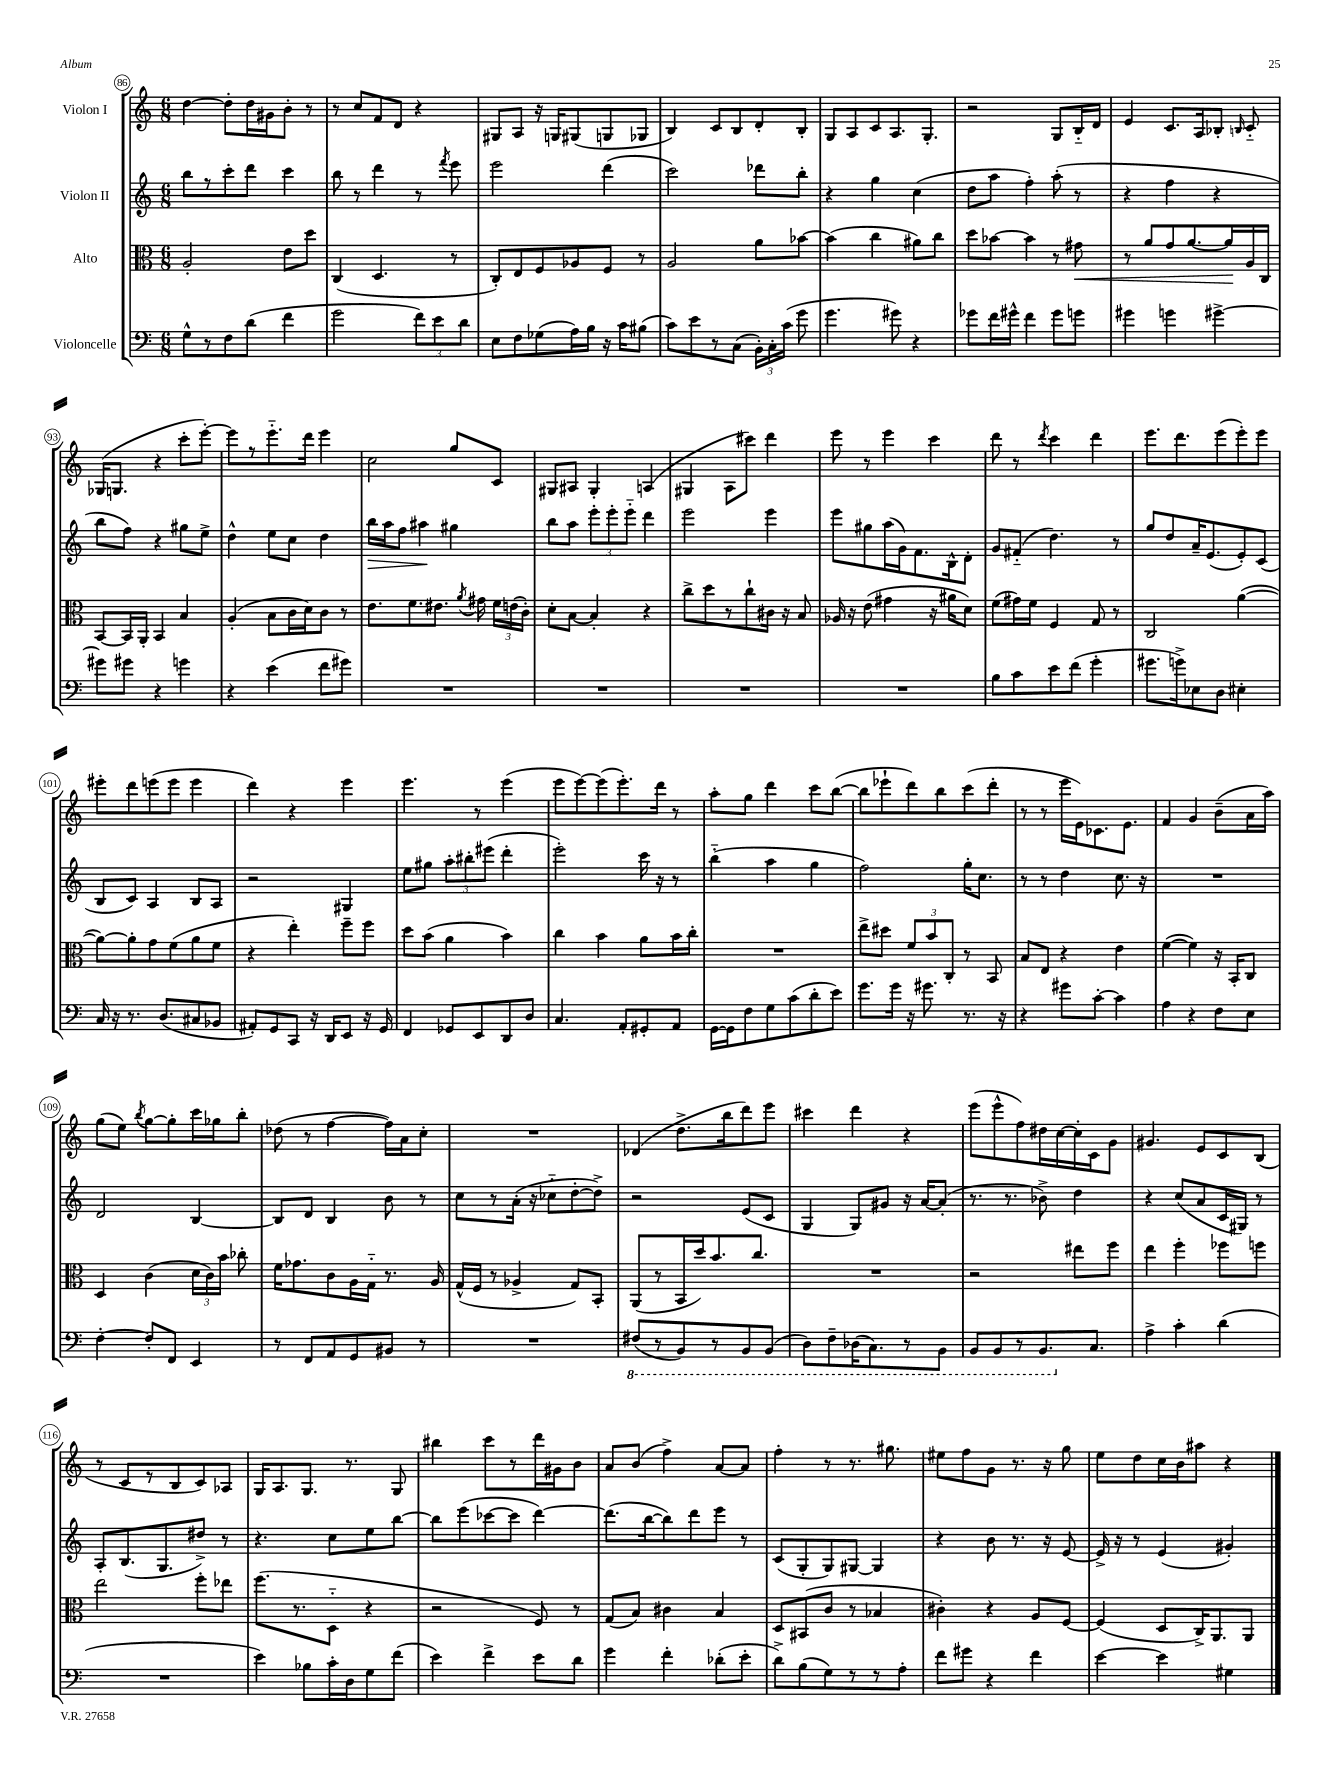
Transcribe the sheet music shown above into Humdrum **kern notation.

**kern	**kern	**dynam	**kern	**dynam	**kern
*part4	*part3	*part3	*part2	*part2	*part1
*staff4	*staff3	*staff3	*staff2	*staff2	*staff1
*I"Violoncelle	*I"Alto	*	*I"Violon II	*	*I"Violon I
*clefF4	*clefC3	*	*clefG2	*	*clefG2
*k[]	*k[]	*	*k[]	*	*k[]
*M6/8	*M6/8	*	*M6/8	*	*M6/8
=86	=86	=86	=86	=86	=86
8G^^\L	2A'/	.	8bb\L	.	[4dd\
8r	.	.	8r	.	.
8F\	.	.	8ccc'\	.	8dd'\L]
(8d\J	.	.	8ddd\J	.	16dd\L
.	.	.	.	.	16g#X\J
4f\	8e\L	.	4ccc\	.	8b'\J
.	8dd\J	.	.	.	8r
=87	=87	=87	=87	=87	=87
2g\	(4C/	.	8bb\	.	8r
.	.	.	8r	.	8cc/L
.	4.D/	.	4ddd\	.	8f/
.	.	.	.	.	8d/J
12f\L)	.	.	8r	.	4r
12e\	.	.	.	.	.
.	.	.	8qfff/	.	.
.	8r	.	8eee\	.	.
12d\J	.	.	.	.	.
=88	=88	=88	=88	=88	=88
8E\L	8C'/L)	.	2eee\	.	8G#X/L
8F\	8E/	.	.	.	8A/J
(8G-X\	8F/	.	.	.	16r
.	.	.	.	.	16Gn/KL
16A\L)	8A-X/	.	.	.	(8G#X/
16B\JJ	.	.	.	.	.
16r	8F/J	.	(4ddd\	.	8Gn/
16c\KL	.	.	.	.	.
(8B#X\J	8r	.	.	.	8G-X/J
=89	=89	=89	=89	=89	=89
8c\L)	2A/	.	2ccc\)	.	4B/)
8e\	.	.	.	.	.
8r	.	.	.	.	8c/L
(8C\J	.	.	.	.	8B/
24BB'\LL)	8a\L	.	8ddd-X\L	.	8d'/
24C'\	.	.	.	.	.
(24c\JJ	.	.	.	.	.
8g\	[8b-X\J	.	8bb'\J	.	8B'/J
=90	=90	=90	=90	=90	=90
4.g\	(4b-\]	.	4r	.	8G/L
.	.	.	.	.	8A/
.	4cc\	.	4gg\	.	8c/
8g#X\)	.	.	.	.	8.A/
4r	8a#X\L)	.	(4cc\	.	.
.	.	.	.	.	8.G'/J
.	8cc\J	.	.	.	.
=91	=91	=91	=91	=91	=91
8g-X\L	8dd\L	.	8dd\L	.	2r
16f\L	[8b-X\J	.	8aa\J	.	.
16g#X^^\JJ	.	.	.	.	.
4f\	4b-\]	.	4ff'\)	.	.
8g#\L	8r	.	(8aa'\	.	8G/L
!	!	!LO:HP:b	!	!	!
8gn\J	8g#X\	<	8r	.	16B/L
.	.	.	.	.	16d/JJ
=92	=92	=92	=92	=92	=92
4g#X\	8r	.	4r	.	4e/
.	8a/L	.	.	.	.
4gn\	8g/	.	4ff\	.	8.c/L
.	[8.a/	.	.	.	.
.	.	.	.	.	16A/k
[4g#X^\	.	.	4r	.	8B-X'/J
.	16a/L]	.	.	.	.
.	.	.	.	.	16qqBn/
.	16A/	[	.	.	8c/
.	16C/JJ	.	.	.	.
!!LO:LB:g=z
=93	=93	=93	=93	=93	=93
8g#X\L]	[8BB/L	.	8bb\L	.	(16G-X/KL
.	.	.	.	.	8.Gn/J
8g#X\J	16BB/L]	.	8ff\J)	.	.
.	16AA'/JJ	.	.	.	.
4r	4BB/	.	4r	.	4r
4gn\	4B/	.	8gg#X\L	.	8ccc'\L
.	.	.	8ee^\J	.	[8eee'\J)
=94	=94	=94	=94	=94	=94
4r	(4A'/	.	4dd^^\	.	8eee\L]
.	.	.	.	.	8r
(4e\	8B\L	.	8ee\L	.	8.eee\
.	16c\L	.	8cc\J	.	.
.	16d\J)	.	.	.	16ddd\Jk
8f\L	8c\J	.	4dd\	.	4eee\
8g#X\J)	8r	.	.	.	.
=95	=95	=95	=95	=95	=95
!	!	!	!	!LO:HP:b	!
2.r	8.e\L	.	16bb\LL	>	2cc\
.	.	.	16aa\J	.	.
.	.	.	8ff\J	.	.
.	8.f\	.	.	.	.
.	.	.	4aa#X\	.	.
.	8.e#X\J	.	.	.	.
.	.	.	4gg#X\	]	8gg/L
.	8qa/	.	.	.	.
.	16g#X\	.	.	.	.
.	24f\LL	.	.	.	8c/J
.	(24en\	.	.	.	.
.	24c'\JJ)	.	.	.	.
=96	=96	=96	=96	=96	=96
2.r	8d'\L	.	8bb\L	.	8G#X/L
.	[8B\J	.	8aa\J	.	8A#X/J
.	4B'/]	.	12eee'\L	.	4G#'/
.	.	.	12eee'\	.	.
.	.	.	12eee\J	.	.
.	4r	.	4ddd\	.	(4An/
=97	=97	=97	=97	=97	=97
2.r	8cc^\L	.	2eee\	.	4G#X/
.	8dd\	.	.	.	.
.	8r	.	.	.	8A\L
.	8cc`\	.	.	.	8ccc#X\J)
.	16c#X\Jk	.	4eee\	.	4ddd\
.	16r	.	.	.	.
.	8B/	.	.	.	.
=98	=98	=98	=98	=98	=98
2.r	16A-X/	.	8eee\L	.	8eee\
.	16r	.	.	.	.
.	(8e\	.	8gg#X\	.	8r
.	4g#X\	.	(16aa\L	.	4eee\
.	.	.	16g\J)	.	.
.	.	.	8.f\	.	.
.	16r	.	.	.	4ccc\
.	16a#X\KL	.	16B^^\k	.	.
.	8d\J)	.	8d'\J	.	.
=99	=99	=99	=99	=99	=99
8B\L	(8f\L	.	8g/L	.	8ddd\
8c\	16g#X\L)	.	(8f#X/J	.	8r
.	16f\JJ	.	.	.	.
.	.	.	.	.	8qddd/
8e\	4F/	.	4.dd\)	.	4ccc\
(8f\J	.	.	.	.	.
4g'\	8G/	.	.	.	4ddd\
.	8r	.	8r	.	.
=100	=100	=100	=100	=100	=100
8.g#X\L	2C/	.	8gg/L	.	8.eee\L
.	.	.	8dd/	.	.
16gn^\k)	.	.	.	.	8.ddd\
8E-X\	.	.	16a~/K	.	.
.	.	.	(8.e/	.	.
8D\J	.	.	.	.	(8eee\
4E#X'\	([4a\	.	8e'/)	.	8eee'\)
.	.	.	(8c/J	.	8eee\J
!!LO:LB:g=z
=101	=101	=101	=101	=101	=101
16C/	8a\L_)	.	8B/L	.	8eee#X'\L
16r	.	.	.	.	.
8.r	8a'\]	.	8c/J)	.	8ddd\
.	8g\	.	4A/	.	(8eeen\
(8.D/L	.	.	.	.	.
.	(8f\	.	.	.	8eee\J
8C#X/	8a\	.	8B/L	.	4eee\
8BB-X/J	8f\J	.	8A/J	.	.
=102	=102	=102	=102	=102	=102
8AA#X'/L)	4r	.	2r	.	4ddd\)
8GG/	.	.	.	.	.
8CC/J	4ee'\)	.	.	.	4r
16r	.	.	.	.	.
16DD/KL	.	.	.	.	.
8EE/J	8ff~\L	.	4G#X/	.	4eee\
16r	8ff\J	.	.	.	.
16GG/	.	.	.	.	.
=103	=103	=103	=103	=103	=103
4FF/	8dd\L	.	8ee\L	.	4.eee\
.	(8b\J	.	8gg#X\J	.	.
8GG-X/L	4a\	.	12aa'\L	.	.
.	.	.	12bb#X'\	.	.
8EE/	.	.	.	.	8r
.	.	.	(12eee#X\J	.	.
8DD/	4b\)	.	4ddd'\	.	(4eee\
8D/J	.	.	.	.	.
=104	=104	=104	=104	=104	=104
4.C/	4cc\	.	2eee'\)	.	8eee\L
.	.	.	.	.	[8eee\)
.	4b\	.	.	.	(8eee\]
8AA'/L	.	.	.	.	8.eee'\)
8GG#X'/	8a\L	.	16ccc\	.	.
.	.	.	16r	.	16ddd\Jk
8AA/J	16b\L	.	8r	.	8r
.	16cc'\JJ	.	.	.	.
=105	=105	=105	=105	=105	=105
[16GG\LL	2.r	.	(4bb\	.	8aa'\L
16GG\J]	.	.	.	.	.
8F\	.	.	.	.	8gg\J
8G\	.	.	4aa\	.	4ddd\
(8c\	.	.	.	.	.
8d'\	.	.	4gg\	.	8ccc\L
8e\J)	.	.	.	.	([8bb\J
=106	=106	=106	=106	=106	=106
8.g\L	8ee^\L	.	2ff\)	.	8bb\L]
.	8dd#X\J	.	.	.	8eee-X`\
16g\Jk	.	.	.	.	.
16r	12f/L	.	.	.	8ddd\)
8.g#X\	.	.	.	.	.
.	12b/	.	.	.	.
.	.	.	.	.	8bb\
.	12C'/J	.	.	.	.
8.r	8r	.	16gg'\KL	.	(8ccc\
.	.	.	8.cc\J	.	.
.	8BB/	.	.	.	8ddd'\J
16r	.	.	.	.	.
=107	=107	=107	=107	=107	=107
4r	8B/L	.	8r	.	8r
.	8E/J	.	8r	.	8r
8g#X\L	4r	.	4dd\	.	16eee\LL
.	.	.	.	.	16e\J)
[8c'\J	.	.	.	.	8.c-X\
4c\]	4e\	.	8.cc\	.	.
.	.	.	.	.	8.e\J
.	.	.	16r	.	.
=108	=108	=108	=108	=108	=108
4A\	([4f\	.	2.r	.	4f/
4r	4f\])	.	.	.	4g/
8F\L	16r	.	.	.	(8b~\L
.	16BB'/KL	.	.	.	.
8E\J	8C/J	.	.	.	16a\L
.	.	.	.	.	16aa\JJ)
!!LO:LB:g=z
=109	=109	=109	=109	=109	=109
[4F'\	4D/	.	2d/	.	(8gg\L
.	.	.	.	.	8ee\J)
.	.	.	.	.	8qbb/
8F'/L]	(4c\	.	.	.	[8gg\L
8FF/J	.	.	.	.	8gg'\]
4EE/	24d\LL	.	[4B/	.	16ccc\L
.	24c\)	.	.	.	.
.	.	.	.	.	16gg-X\J
.	24b\JJ	.	.	.	.
.	8cc-X'\	.	.	.	8bb'\J
=110	=110	=110	=110	=110	=110
8r	16f\KL	.	8B/L]	.	(8dd-X\
.	8.g-X\	.	.	.	.
8FF/L	.	.	8d/J	.	8r
8AA/	8c\	.	4B/	.	[4ff\
8GG/	16A\L	.	.	.	.
.	16G\JJ	.	.	.	.
8BB#X/J	8.r	.	8b\	.	16ff\LL])
.	.	.	.	.	16a\J
8r	.	.	8r	.	8cc'\J
.	16A/	.	.	.	.
=111	=111	=111	=111	=111	=111
2.r	(16G^^/LL	.	8cc\L	.	2.r
.	16F/JJ	.	.	.	.
.	8r	.	8r	.	.
.	4A-X^/	.	(16a'\Jk	.	.
.	.	.	16r	.	.
.	.	.	8cc-X\L	.	.
.	8G/L)	.	[8dd'\	.	.
.	8BB'/J	.	8dd^\J])	.	.
=112	=112	=112	=112	=112	=112
*8ba	*	*	*	*	*
(8FF#X/L	(8AA/L	.	2r	.	(4d-X/
8r	8r	.	.	.	.
8BBB/)	16BB/L	.	.	.	8.dd^\L
.	16dd/J)	.	.	.	.
8r	8.b/	.	.	.	.
.	.	.	.	.	16bb\k
8BBB/	.	.	(8e/L	.	8ddd\)
.	8.cc/J	.	.	.	.
(8BBB/J	.	.	8c/J	.	8eee\J
=113	=113	=113	=113	=113	=113
8DD\L)	2.r	.	4G/	.	4ccc#X\
8FF~\	.	.	.	.	.
(16DD-X\K	.	.	8G/L)	.	4ddd\
8.CC\)	.	.	.	.	.
.	.	.	8g#X/J	.	.
8r	.	.	16r	.	4r
.	.	.	[16a/KL	.	.
8BBB\J	.	.	(8a'/J]	.	.
=114	=114	=114	=114	=114	=114
8BBB/L	2r	.	8.r	.	(8eee\L
8BBB/	.	.	.	.	8eee^^\
.	.	.	8.r	.	.
8r	.	.	.	.	8ff\)
8.BBB/	.	.	8b-X^\)	.	16dd#X\L
.	.	.	.	.	[16cc\
.	8ee#X\L	.	4dd\	.	16cc'\]
*X8ba	*	*	*	*	*
8.C/J	.	.	.	.	16c\J
.	8ff\J	.	.	.	8g\J
=115	=115	=115	=115	=115	=115
4A^\	4ee\	.	4r	.	4.g#X/
4c'\	4ff'\	.	(8cc/L	.	.
.	.	.	8a/	.	8e/L
(4d\	8ff-X\L	.	16c/L	.	8c/
.	.	.	16G#X/JJ)	.	.
.	8ffn\J	.	8r	.	(8B/J
!!LO:LB:g=z
=116	=116	=116	=116	=116	=116
2.r	2ee\	.	8A'/L	.	8r
.	.	.	(8.B/	.	8c/L
.	.	.	.	.	8r
.	.	.	8.G/	.	.
.	.	.	.	.	8B/
.	8ff'\L	.	8dd#X^/J)	.	8c/)
.	8ee-X\J	.	8r	.	8A-X/J
=117	=117	=117	=117	=117	=117
4e\)	(8.ff\L	.	4.r	.	16G/KL
.	.	.	.	.	8.A/
.	8.r	.	.	.	.
8B-X\L	.	.	.	.	8.G/J
16c'\L	8D\J	.	8cc\L	.	.
16D\J	.	.	.	.	8.r
8G\	4r	.	8ee\	.	.
(8f\J	.	.	[8bb\J	.	8G/
=118	=118	=118	=118	=118	=118
4e\)	2r	.	8bb\L]	.	4bb#X\
.	.	.	(8eee\	.	.
4f^\	.	.	[8ccc-X\	.	8ccc\L
.	.	.	8ccc-\J]	.	8r
8e\L	8F/)	.	[4ddd\)	.	16ddd\L
.	.	.	.	.	16g#X\J
8d\J	8r	.	.	.	8b\J
=119	=119	=119	=119	=119	=119
4g\	(8G/L	.	(8.ddd\L]	.	8a/L
.	8B/J)	.	.	.	(8b/J
.	.	.	[16bb\k	.	.
4f'\	4c#X\	.	8bb\])	.	4ff^\)
.	.	.	8ddd\	.	.
(8d-X'\L	4B/	.	8eee\J	.	[8a/L
8e'\J	.	.	8r	.	8a/J]
=120	=120	=120	=120	=120	=120
8d^\L)	8D/L	.	(8c/L	.	4ff'\
(8B\	(8BB#X/	.	8G'/	.	.
8G\)	8c/J	.	8G/)	.	8r
8r	8r	.	[8G#X/J	.	8.r
8r	4B-X/	.	4G#/]	.	.
.	.	.	.	.	8.gg#X\
8A'\J	.	.	.	.	.
=121	=121	=121	=121	=121	=121
8f\L	4c#X'\)	.	4r	.	8ee#X\L
8g#X\J	.	.	.	.	8ff\
4r	4r	.	8b\	.	8g\J
.	.	.	8.r	.	8.r
4f\	8A/L	.	.	.	.
.	.	.	16r	.	16r
.	[8F/J	.	[8e/	.	8gg\
=122	=122	=122	=122	=122	=122
[4e\	(4F/]	.	16e^/]	.	8ee\L
.	.	.	16r	.	.
.	.	.	8r	.	8dd\
4e\]	8D/L	.	(4e/	.	16cc\L
.	.	.	.	.	16b\J
.	16C^/K)	.	.	.	8aa#X\J
.	8.AA/	.	.	.	.
4G#X\	.	.	4g#X'/)	.	4r
.	8AA/J	.	.	.	.
==	==	==	==	==	==
*-	*-	*-	*-	*-	*-
